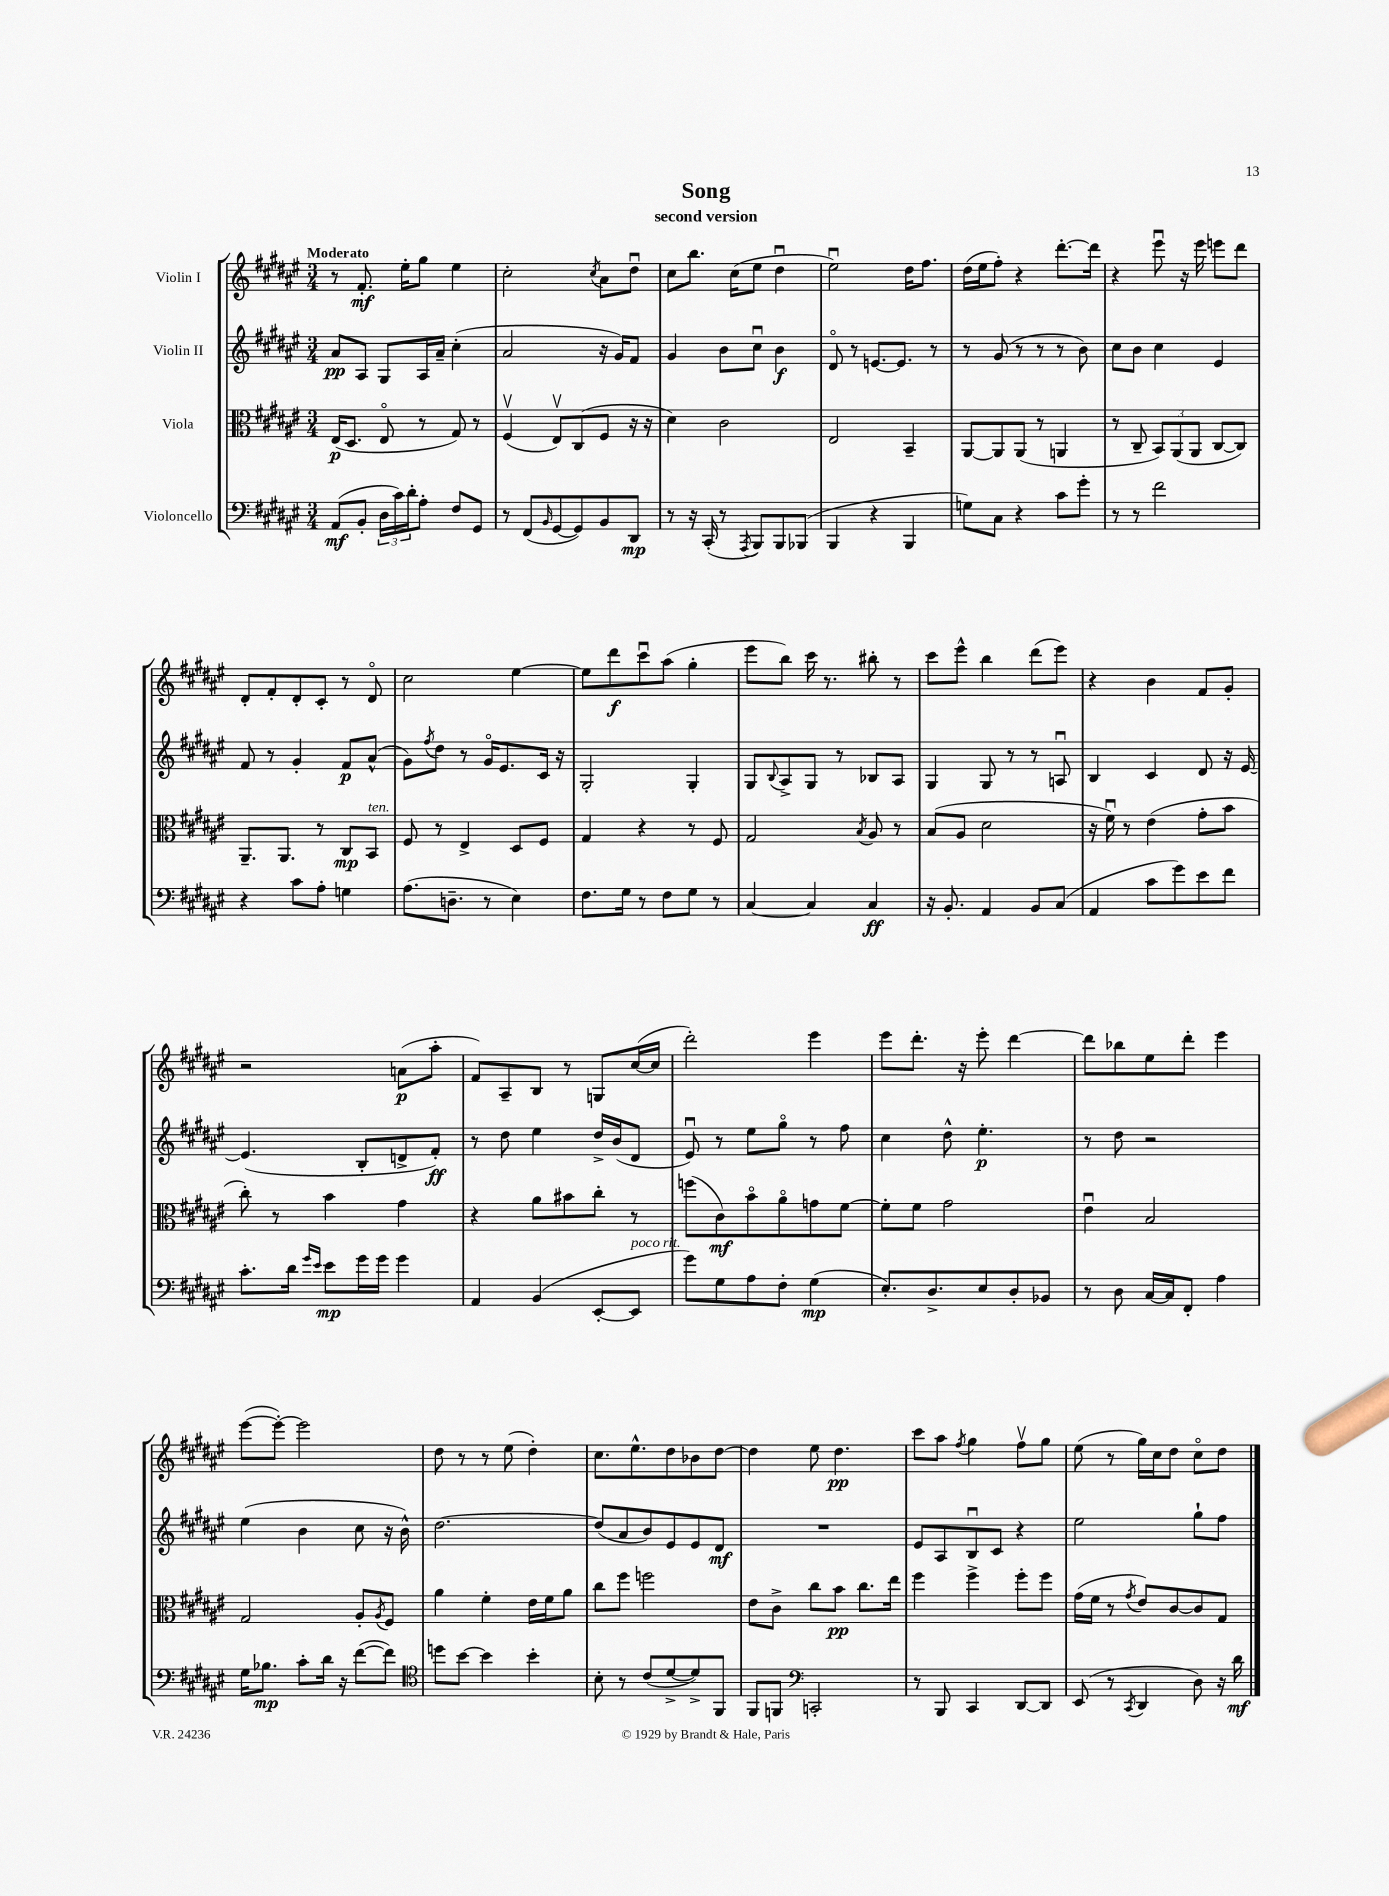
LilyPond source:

\header { title = "Song" subtitle = "second version" }
<<
\new StaffGroup <<
\new Staff = "s0" \with { instrumentName = "Violin I" } {
    \clef treble \key fis \major \numericTimeSignature \time 3/4 \tempo "Moderato"
    r8 fis'8.-.\mf eis''16-. gis''8 eis''4 |
    cis''2-. \acciaccatura { cis''8 } ais'8 dis''8\downbow |
    cis''8 b''8. cis''16( eis''8 dis''4\downbow |
    eis''2\downbow) dis''16 fis''8. |
    dis''16( eis''16 fis''8-.) r4 dis'''8.~-. dis'''16 |
    r4 eis'''8\downbow r16 eis'''16 e'''8 dis'''8 |
    dis'8-. fis'8-. dis'8-. cis'8-. r8 dis'8\flageolet |
    cis''2 eis''4~ |
    eis''8 dis'''8\f cis'''8\downbow ais''8( gis''4-. |
    eis'''8 b''8) cis'''16 r8. bis''8-. r8 |
    cis'''8 eis'''8-^ b''4 dis'''8( eis'''8) |
    r4 b'4 fis'8 gis'8-. |
    r2 a'8\p( ais''8-. |
    fis'8) ais8-- b8 r8 g8 cis''16~( cis''16 |
    dis'''2-.) eis'''4 |
    eis'''8 dis'''8.-. r16 eis'''8-. dis'''4~ |
    dis'''8 bes''8 eis''8 dis'''8-. eis'''4 |
    eis'''8~( eis'''8~-.) eis'''2 |
    dis''8 r8 r8 eis''8( dis''4-.) |
    cis''8. eis''8.-^ dis''8 bes'8 dis''8~ |
    dis''4 eis''8 dis''4.\pp |
    cis'''8 ais''8 \acciaccatura { fis''8 } gis''4 fis''8\upbow gis''8 |
    eis''8( r8 gis''16) cis''16 dis''8 cis''8\flageolet dis''8 \bar "|." |
}
\new Staff = "s1" \with { instrumentName = "Violin II" } {
    \clef treble \key fis \major \numericTimeSignature \time 3/4
    ais'8\pp ais8 gis8 ais16 ais'16-- cis''4-.( |
    ais'2 r16 gis'16) fis'8 |
    gis'4 b'8 cis''8\downbow b'4\f |
    dis'8\flageolet r8 e'8.~ e'8. r8 |
    r8 gis'8( r8 r8 r8 b'8) |
    cis''8 b'8 cis''4 eis'4 |
    fis'8 r8 gis'4-. fis'8\p ais'8-^( |
    gis'8) \acciaccatura { fis''8 } dis''8 r8 gis'16\flageolet eis'8. cis'16 r16 |
    gis2-. gis4-. |
    gis8 \appoggiatura { b8 } ais8-> gis8 r8 bes8 ais8 |
    gis4 gis8 r8 r8 a8\downbow |
    b4 cis'4 dis'8 r16 eis'16~ |
    eis'4.( b8-. d'8-> fis'8-.\ff) |
    r8 dis''8 eis''4 dis''16-> b'16( dis'8 |
    eis'8\downbow) r8 eis''8 gis''8\flageolet r8 fis''8 |
    cis''4 dis''8-^ eis''4.-.\p |
    r8 dis''8 r2 |
    eis''4( b'4 cis''8 r16 b'16-^) |
    dis''2.~ |
    dis''8( ais'8 b'8) eis'8 eis'8 dis'8\mf |
    R2. |
    eis'8 ais8 b8\downbow cis'8 r4 |
    eis''2 gis''8-! fis''8 \bar "|." |
}
\new Staff = "s2" \with { instrumentName = "Viola" } {
    \clef alto \key fis \major \numericTimeSignature \time 3/4
    eis16\p( dis8. eis8\flageolet r8 gis8) r8 |
    fis4\upbow( eis8\upbow) cis8( fis8 r16 r16 |
    dis'4) cis'2 |
    eis2 b,4-- |
    ais,8~ ais,8 ais,8( r8 a,4 |
    r8 cis8-- \tuplet 3/2 { b,8) ais,8( ais,8 } cis8~ cis8) |
    ais,8.-- ais,8. r8 cis8\mp b,8^\markup { \italic "ten." } |
    fis8 r8 eis4-> dis8 fis8 |
    gis4 r4 r8 fis8 |
    gis2 \acciaccatura { b8 } ais8 r8 |
    b8( ais8 dis'2 |
    r16 fis'16\downbow) r8 eis'4( gis'8-. b'8 |
    cis''8-.) r8 b'4 gis'4 |
    r4 ais'8 bis'8 cis''8-. r8 |
    f''8( cis'8\mf) b'8\flageolet ais'8\flageolet g'8 fis'8~ |
    fis'8-. fis'8 gis'2 |
    eis'4\downbow b2 |
    gis2 ais8-. \acciaccatura { ais8 } fis8 |
    ais'4 fis'4-. eis'16 fis'16 ais'8 |
    cis''8 fis''8 f''2 |
    eis'8 cis'8-> cis''8 b'8\pp cis''8. eis''16 |
    fis''4 fis''4-> fis''8-. fis''8 |
    gis'16( fis'16 r8 \acciaccatura { gis'8 } eis'8) cis'8~ cis'8 gis8 \bar "|." |
}
\new Staff = "s3" \with { instrumentName = "Violoncello" } {
    \clef bass \key fis \major \numericTimeSignature \time 3/4
    ais,8\mf( b,8-. \tuplet 3/2 { dis16 cis'16) dis'16-. } ais8-. fis8 gis,8 |
    r8 fis,8( \grace { b,16 } gis,8~ gis,8) b,8 dis,8\mp |
    r8 r16 cis,16-.( r8 \acciaccatura { ais,,8 } b,,8) b,,8 bes,,8( |
    b,,4 r4 b,,4 |
    g8) cis8 r4 cis'8 gis'8-. |
    r8 r8 fis'2 |
    r4 cis'8 ais8-. g4 |
    ais8.( d8.-- r8 eis4) |
    fis8. gis16 r8 fis8 gis8 r8 |
    cis4~ cis4 cis4\ff |
    r16 b,8.-. ais,4 b,8 cis8( |
    ais,4 cis'8 gis'8) eis'8 fis'8 |
    cis'8.-. dis'16 \grace { gis'16 eis'16 } eis'8\mp gis'16 gis'16 gis'4 |
    ais,4 b,4( eis,8~-. eis,8^\markup { \italic "poco rit." } |
    gis'8) gis8 ais8 fis8-. gis4\mp( |
    eis8.-.) dis8.-> eis8 dis8-. bes,8 |
    r8 dis8 cis16~ cis16 fis,8-. ais4 |
    gis16 bes8.\mp cis'8-. dis'16 r16 fis'8~( fis'8) |
    \clef tenor d''8 b'8~ b'4 b'4-. |
    b8-. r8 cis'8( dis'8~-> dis'8->) fis,8 |
    fis,8 f,8 \clef bass c,2-. |
    r8 b,,8 cis,4 dis,8~ dis,8 |
    eis,8( r8 \acciaccatura { cis,8 } dis,4 dis8) r16 dis'16\mf \bar "|." |
}
>>
>>
\layout { \context { \Score \remove "Bar_number_engraver" } }
